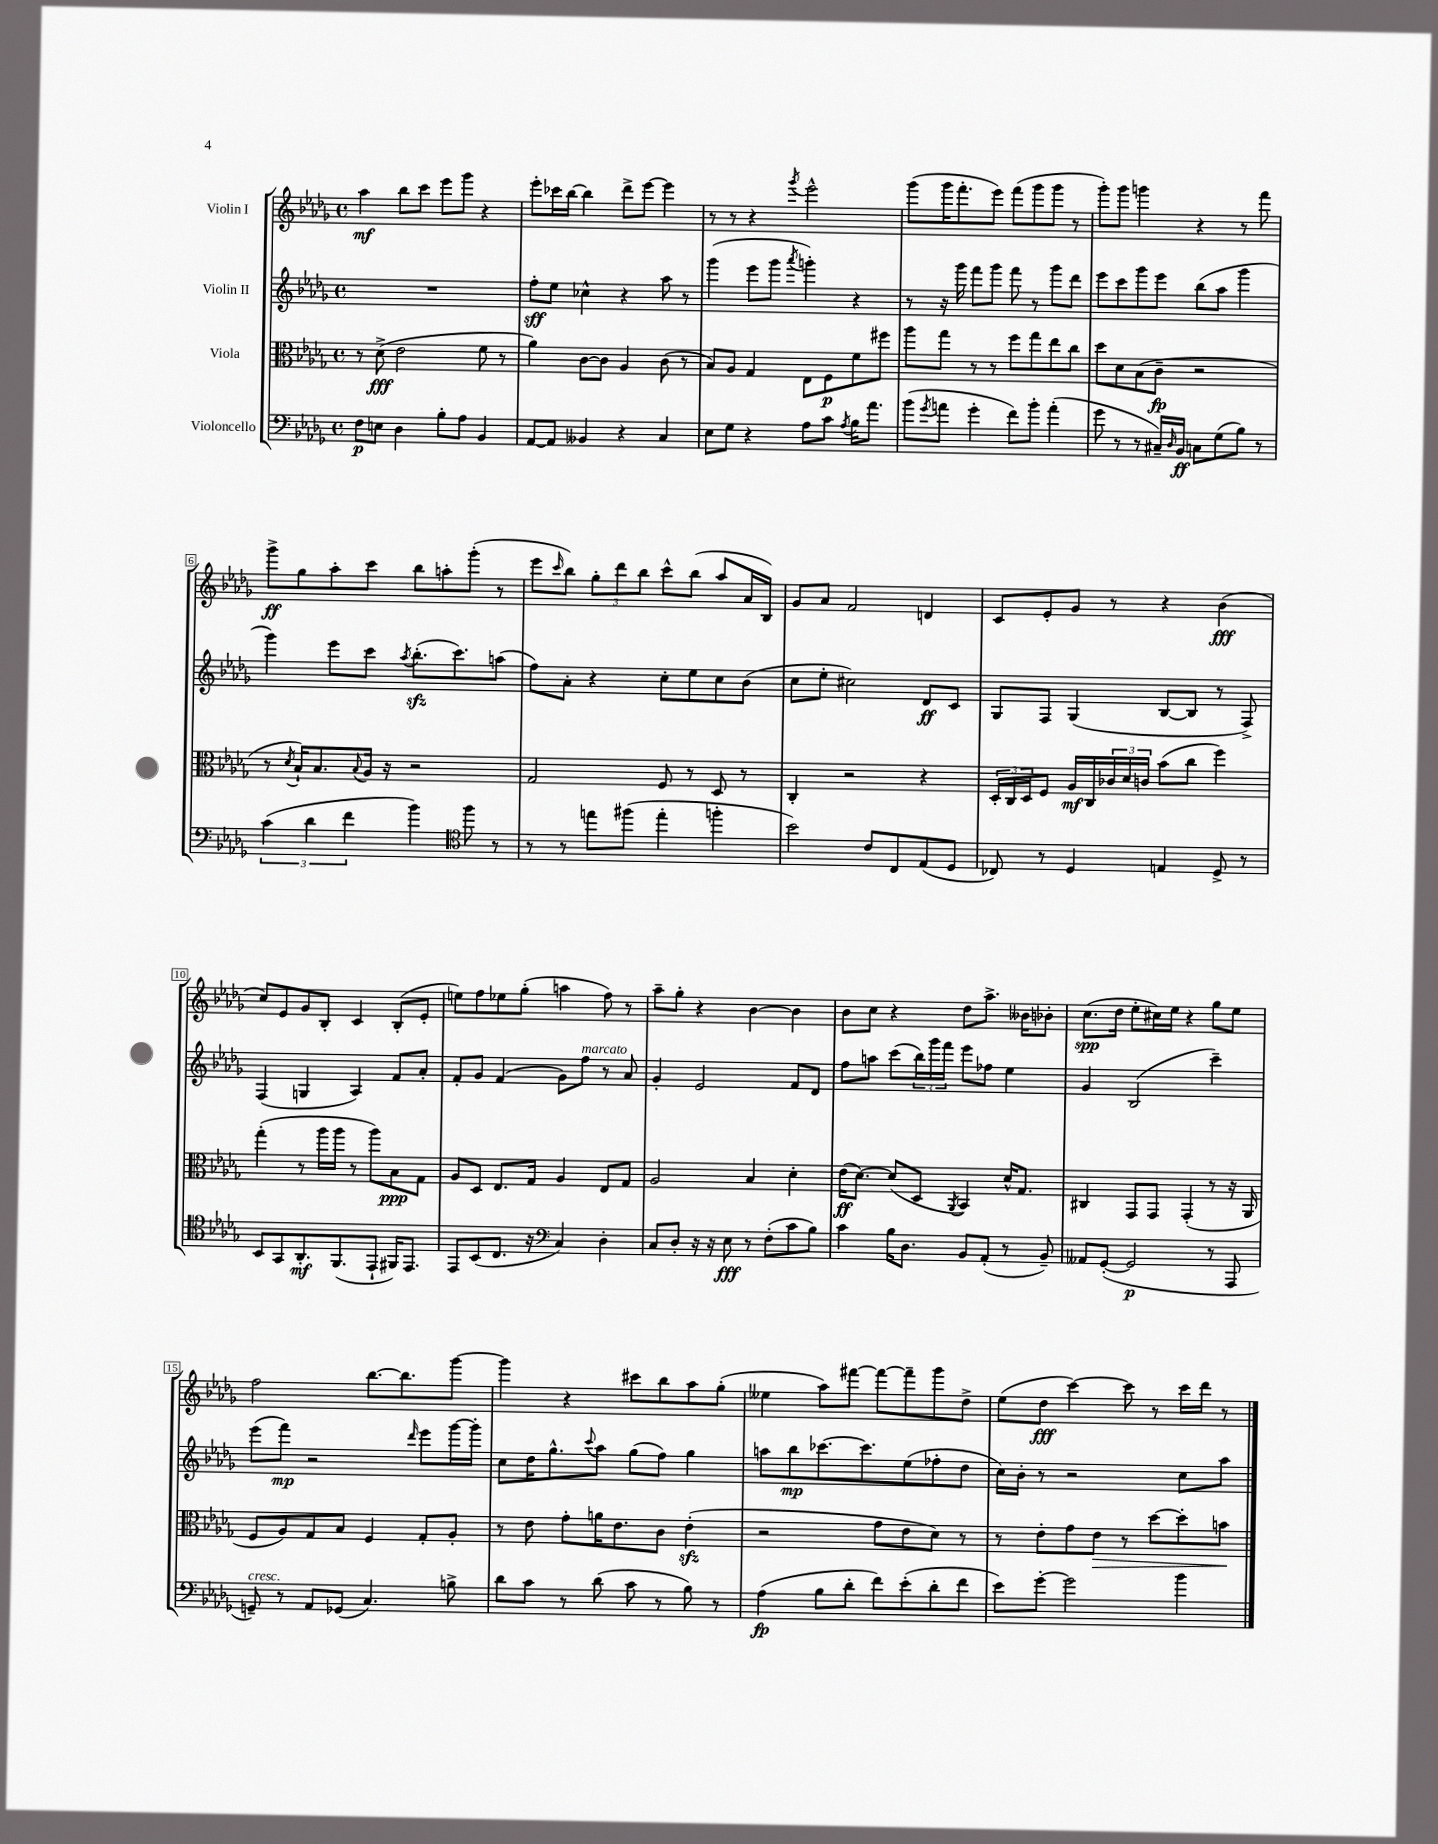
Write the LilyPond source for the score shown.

<<
\new StaffGroup <<
\new Staff = "s0" \with { instrumentName = "Violin I" } {
    \clef treble \key des \major \defaultTimeSignature \time 4/4
    aes''4\mf bes''8 c'''8 ees'''8 ges'''8 r4 |
    ees'''8-. ces'''16 bes''16~ bes''4 des'''8-> ees'''8~ ees'''4 |
    r8 r8 r4 \acciaccatura { ges'''8 } ees'''2-^ |
    ges'''8( ges'''16 f'''8.-. ees'''8) f'''8( ges'''8 ges'''8 r8 |
    ges'''8-.) ges'''8 g'''4 r4 r8 f'''8 |
    ges'''8->\ff ges''8 aes''8-. c'''8 bes''8 a''8-. ges'''8-.( r8 |
    ees'''8 \grace { c'''16 } bes''8) \tuplet 3/2 { ges''8-. des'''8 bes''8 } c'''8-^ bes''8( aes''8 aes'16 bes16) |
    ges'8 aes'8 f'2 d'4 |
    c'8 ees'8-. ges'8 r8 r4 bes'4\fff( |
    c''8) ees'8 ges'8 bes8-. c'4 bes8-.( ees'8-. |
    e''8) f''8 ees''8 ges''8-.( a''4 f''8) r8 |
    aes''8-- ges''8-. r4 bes'4~ bes'4 |
    bes'8 c''8 r4 des''8 aes''8.-> beses'16 bes'8-. |
    c''8.\spp( des''16 ees''8-. cis''16) ees''16 r4 ges''8 ees''8 |
    f''2 bes''8.~ bes''8. ges'''8~ |
    ges'''4 r4 cis'''8 bes''8 aes''8 ges''8-.( |
    eeses''4 aes''8) fis'''8~ fis'''8~ fis'''8-- ges'''8 des''8-> |
    ees''8( des''8\fff c'''4~) c'''8 r8 c'''16 des'''16 r8 \bar "|." |
}
\new Staff = "s1" \with { instrumentName = "Violin II" } {
    \clef treble \key des \major \defaultTimeSignature \time 4/4
    R1 |
    f''8-.\sff ees''8 ces''4-^ r4 aes''8 r8 |
    ges'''4( ees'''8 ges'''8 \acciaccatura { aes'''8 } g'''4-.) r4 |
    r8 r16 ges'''16 f'''8 ges'''8 f'''8 r8 ges'''8 des'''8 |
    ees'''8 c'''8 ges'''8 ees'''8 bes''8( aes''8 ges'''4 |
    ges'''4) ees'''8 c'''8 \acciaccatura { aes''8 } bes''8.-.\sfz( c'''8.) a''8( |
    f''8) aes'8-. r4 c''8-. ees''8 c''8 bes'8( |
    c''8 ees''8-. cis''2) des'8\ff c'8 |
    ges8 f8 ges4( bes8~ bes8 r8 f8->) |
    f4( g4 aes4) f'8 aes'8-. |
    f'8-. ges'8 f'4( ges'8) f''8^\markup { \italic "marcato" } r8 aes'8 |
    ges'4-. ees'2 f'8 des'8 |
    f''8 a''8 c'''8( \tuplet 3/2 { bes''16) ges'''16 f'''16 } ees'''8 fes''8 ees''4 |
    ges'4 bes2( c'''4--) |
    ees'''8( f'''8\mp) r2 \grace { des'''16 } ees'''8 ges'''16~ ges'''16-. |
    c''8 des''16 ges''8.-^ \appoggiatura { c'''8 } aes''8 ges''8( f''8) ges''4 |
    a''8 bes''8\mp ces'''8.~ ces'''8. ees''8( fes''8-. des''8 |
    c''16) bes'16-. r8 r2 c''8 aes''8 \bar "|." |
}
\new Staff = "s2" \with { instrumentName = "Viola" } {
    \clef alto \key des \major \defaultTimeSignature \time 4/4
    r8 des'8->\fff( ees'2 f'8 r8 |
    aes'4) c'8~ c'8 aes4 c'8( r8 |
    bes8) aes8 ges4 ees8 f8\p f'8 fis''8 |
    aes''8 ges''8 r8 r8 f''8 ges''8 ees''8 c''8 |
    des''8 des'8 bes8( c'8--\fp r2 |
    r8 \acciaccatura { des'8 } bes16-!) bes8. \appoggiatura { bes8 } aes16 r16 r2 |
    ges2 f8 r8 des8 r8 |
    c4-. r2 r4 |
    \tuplet 3/2 { des16-. c16 des16 } f8 aes16\mf c16 \tuplet 3/2 { ces'16 des'16 c'16 } bes'8( c''8 f''4) |
    ges''4-.( r8 aes''16 aes''16 r8 aes''8) bes8\ppp ges8 |
    aes8 des8 ees8. ges16 aes4 ees8 ges8 |
    aes2 bes4 des'4-. |
    ees'16\ff( des'8.~) des'8( des8 \acciaccatura { aes,8 } bes,4) des'16-^ ges8. |
    cis4 ges,8 ges,8 ges,4-.( r8 r16 aes,16 |
    f8 aes8) ges8 bes8 f4 ges8-. aes8-. |
    r8 ees'8 ges'8-. a'16 ees'8. c'8 ees'4-.\sfz( |
    r2 ges'8 ees'8 des'8) r8 |
    r8 ees'8-. ges'8 ees'8\> r8 des''8~ des''8-. b'8\! \bar "|." |
}
\new Staff = "s3" \with { instrumentName = "Violoncello" } {
    \clef bass \key des \major \defaultTimeSignature \time 4/4
    f8\p e8 des4 bes8-. aes8 bes,4 |
    aes,8~ aes,8 beses,4 r4 c4 |
    ees8 ges8 r4 aes8 c'8 \acciaccatura { aes8 } bes16 aes'8. |
    bes'8( \acciaccatura { ges'8 } a'8 ges'4-. f'8) bes'8-. a'4-.( |
    ges'8 r8 r8 cis16--) \grace { des16 } bes,16\ff c8 ges8( bes8) r8 |
    \tuplet 3/2 { c'4( des'4 f'4 } bes'4) \clef tenor f''8 r8 |
    r8 r8 e''8 fis''8( e''4-. f''4-. |
    bes'2) c'8 c8 ees8( des8 |
    ces8) r8 des4 e4 des8-> r8 |
    bes,8 ges,8 aes,8.-.\mf f,8.( ees,8-! fis,16) ees,8. |
    ees,8 bes,8( c8. r16 \clef bass c4) des4-. |
    c8 des8-. r16 r16 ees8\fff r8 f8-.( c'8 bes8) |
    c'4 bes16 des8. bes,8 aes,8-.( r8 bes,8--) |
    aeses,8 ges,8~-.( ges,2\p r8 aes,,8 |
    g,8--^\markup { \italic "cresc." }) r8 aes,8 ges,8( c4.) b8-> |
    des'8 c'8 r8 des'8( c'8 r8 bes8) r8 |
    aes4\fp( bes8 des'8-. f'8) ees'8-.( des'8-. f'8 |
    ees'8) ges'8~-. ges'2 bes'4 \bar "|." |
}
>>
>>
\layout { \context { \Score \override BarNumber.stencil = #(make-stencil-boxer 0.1 0.3 ly:text-interface::print) } }
